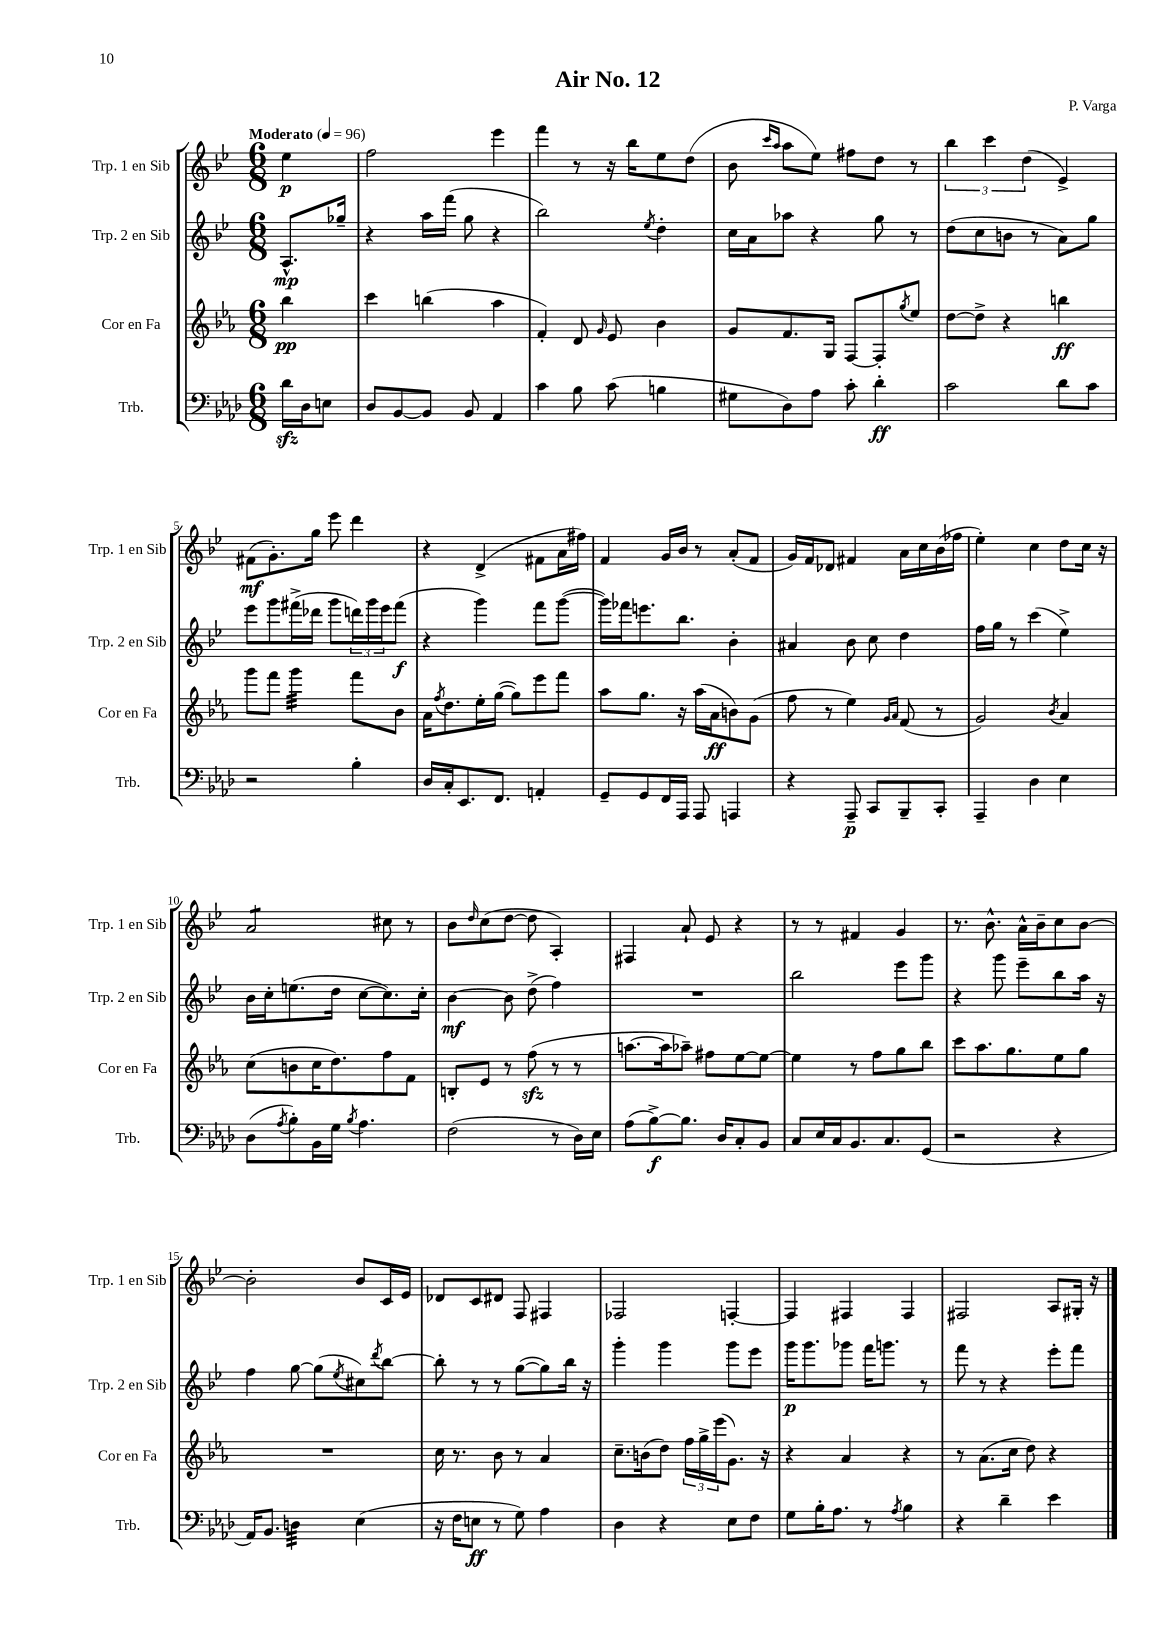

**kern	**kern	**kern	**kern
*staff4	*staff3	*staff2	*staff1
*clefF4	*clefG2	*clefG2	*clefG2
*k[b-e-a-d-]	*k[b-e-a-]	*k[b-e-]	*k[b-e-]
*M6/8	*M6/8	*M6/8	*M6/8
*MM96	*MM96	*MM96	*MM96
16d-	4bb-	8.A^^	4ee-
16D-	.	.	.
8E	.	.	.
.	.	16gg-~	.
=	=	=	=
8D-	4ccc	4r	2ff
[8BB-	.	.	.
8BB-]	(4bb	16aa	.
.	.	(16fff	.
8BB-	.	8gg	.
4AA-	4aa-	4r	4eee-
=	=	=	=
4c	4f')	2bb-)	4fff
8B-	8d	.	8r
.	16qqg	.	.
(8c	8e-	.	16r
.	.	.	16bb-
.	.	8qee-	.
4B	4b-	4dd'	8ee-
.	.	.	(8dd
=	=	=	=
8G#	8g	16cc	8b-
.	.	16a	.
.	.	.	16qqccc
.	.	.	16qqaa
8D-)	8.f	8aa-	8aa
8A-	.	4r	8ee-)
.	16G	.	.
8c'	[8F	.	8ff#
4d-'	8F']	8gg	8dd
.	8qgg	.	.
.	8ee-	8r	8r
=	=	=	=
2c	[8dd	(8dd	6bb-
.	8dd^]	8cc	.
.	.	.	6ccc
.	4r	8b	.
.	.	.	(6dd
.	.	8r	.
8d-	4bb	8a)	4e-^)
8c	.	8gg	.
=	=	=	=
2r	8ggg	8eee-	(8f#
.	8fff	8ggg	8.g')
.	4ggg	(16fff#^	.
.	.	16ddd-	16gg
.	.	8ggg	8eee-
4B-'	8fff	24ddd)	4ddd
.	.	24ggg	.
.	.	24eee-	.
.	8b-	(8fff#	.
=	=	=	=
16D-	16a-	4r	4r
.	8qff	.	.
16C'	8.dd	.	.
8.EE-	.	.	.
.	16ee-'	4ggg)	(4d^
8.FF	([16gg	.	.
.	8gg])	.	.
4AA'	8eee-	8fff	8f#
.	8fff	([8ggg	16a
.	.	.	16ff#)
=	=	=	=
8GG~	8aa-	16ggg])	4f
.	.	16fff-	.
8GG	8.gg	8.eee	.
16FF	.	.	16g
16AAA-	16r	8.bb-	16b-
8AAA-	(16aa-	.	8r
.	16a-	.	.
4AAA	8b)	4b-'	(8a'
.	(8g	.	8f
=	=	=	=
4r	8ff	4a#	16g)
.	.	.	16f
.	8r	.	8d-
8AAA-~	4ee-)	8b-	4f#
8CC	.	8cc	.
.	16qqg	.	.
.	16qqa-	.	.
8BBB-~	(8f	4dd	16a
.	.	.	16cc
8CC'	8r	.	(16b-
.	.	.	16ff-
=	=	=	=
4AAA-~	2g)	16ff	4ee-')
.	.	16gg	.
.	.	8r	.
4D-	.	(4ccc	4cc
.	8qb-	.	.
4E-	4a-	4ee-^)	8dd
.	.	.	16cc
.	.	.	16r
=	=	=	=
(8D-	(8cc	16b-	2a
.	.	16cc'	.
8qA-	.	.	.
8B-')	8b	(8.ee	.
16BB-	16cc	.	.
16G	8.dd)	16dd	.
8qB-	.	.	.
4.A-	.	[8cc	.
.	8ff	8.cc])	8cc#
.	8f	.	8r
.	.	16cc'	.
=	=	=	=
(2F	8B'	[4b-	8b-
.	.	.	16qqdd
.	8e-	.	(8cc
.	8r	8b-]	[8dd
.	(8ff	(8dd^	8dd]
8r	8r	4ff)	4A')
16D-)	8r	.	.
16E-	.	.	.
=	=	=	=
(8A-	[8.aa	2.r	4F#
[8B-^)	.	.	.
.	16aa]	.	.
8.B-]	8aa-~)	.	8a`
.	8ff#	.	8e-
16D-	.	.	.
8C'	[8ee-	.	4r
8BB-	8ee-_	.	.
=	=	=	=
8C	4ee-]	2bb-	8r
16E-	.	.	8r
16C	.	.	.
8.BB-	8r	.	4f#
.	8ff	.	.
8.C	.	.	.
.	8gg	8eee-	4g
(8GG	8bb-	8ggg	.
=	=	=	=
2r	8ccc	4r	8.r
.	8.aa-	.	.
.	.	.	8.b-^^
.	.	8ggg	.
.	8.gg	.	.
.	.	8eee-~	16a^^
.	.	.	16b-~
4r	8ee-	8bb-	8cc
.	8gg	16aa	[8b-
.	.	16r	.
=	=	=	=
16AA-)	2.r	4ff	2b-']
8.BB-	.	.	.
4D	.	[8gg	.
.	.	(8gg]	.
.	.	8qee-	.
(4E-	.	8cc#)	8b-
.	.	8qddd	.
.	.	[8bb-	16c
.	.	.	16e-
=	=	=	=
16r	16cc	8bb-']	8d-
16F	8.r	.	.
8E	.	8r	8c
8r	8b-	8r	8d#
8G)	8r	([8gg	8F
4A-	4a-	8gg])	4F#
.	.	16bb-	.
.	.	16r	.
=	=	=	=
4D-	8.cc~	4ggg'	2F-
.	(16b	.	.
4r	8dd)	4ggg	.
.	24ff	.	.
.	24gg^	.	.
.	(24eee-	.	.
8E-	8.g)	8ggg	[4F'
8F	.	8eee-	.
.	16r	.	.
=	=	=	=
8G	4r	16ggg	4F]
.	.	8.ggg	.
16B-'	.	.	.
8.A-	.	.	.
.	4a-	8ggg-	4F#
8r	.	16fff	.
.	.	8.ggg	.
8qA-	.	.	.
4B-	4r	.	4F#
.	.	8r	.
=	=	=	=
4r	8r	8fff	2F#
.	(8.a-	8r	.
4d-~	.	4r	.
.	16cc	.	.
.	8dd)	.	.
4e-	4r	8eee-'	8A
.	.	8fff	16G#'
.	.	.	16r
==	==	==	==
*-	*-	*-	*-
